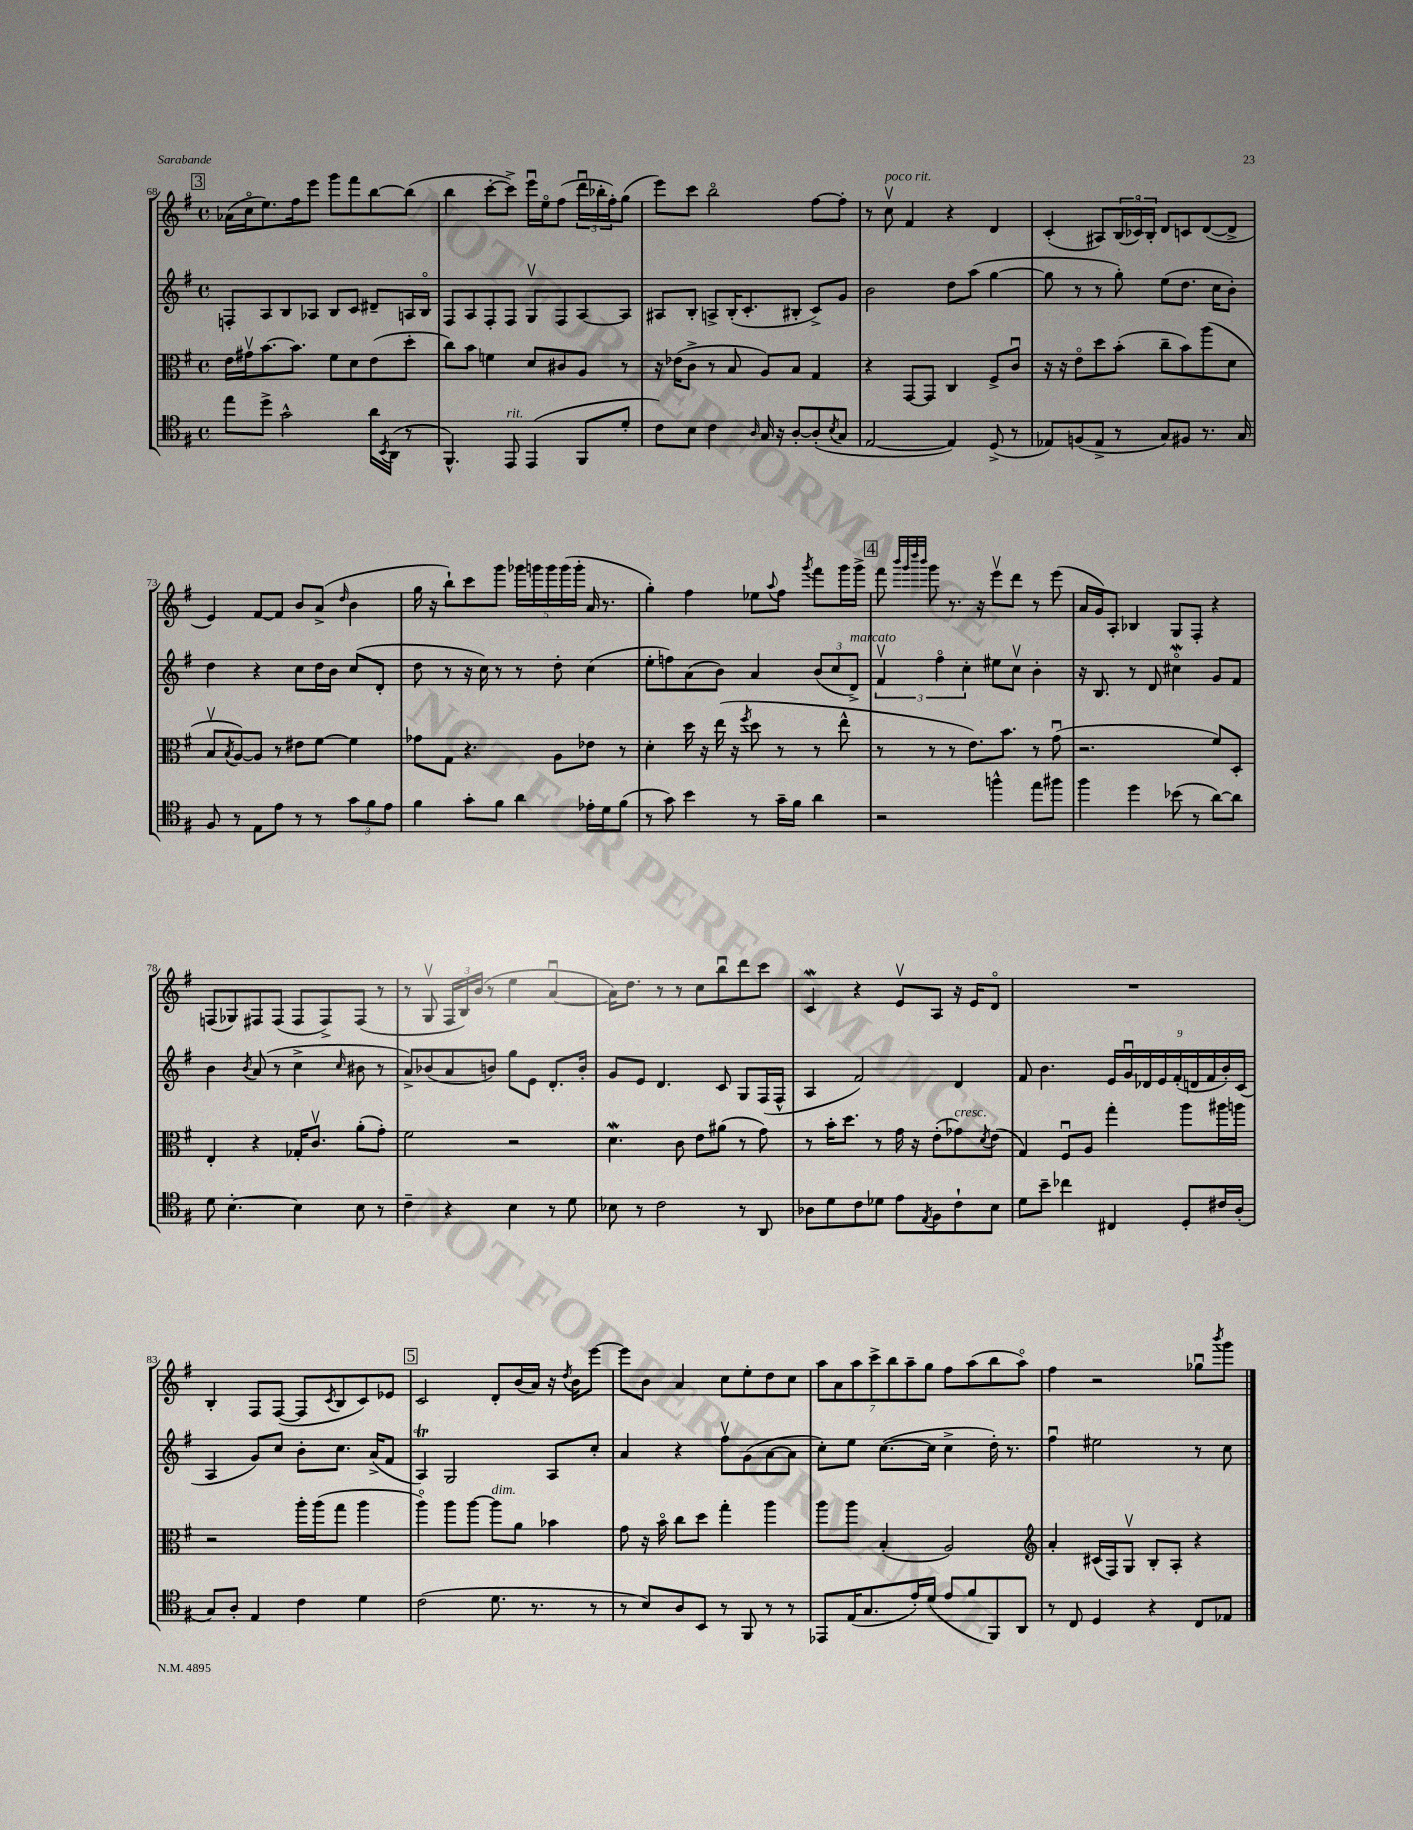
<<
\new StaffGroup <<
\new Staff = "s0" {
    \clef treble \key g \major \defaultTimeSignature \time 4/4
    \mark \markup { \box "3" } aes'16( c''16\flageolet e''8.) fis''16 e'''8 g'''8 fis'''8 b''8~ b''8( |
    b''4 c'''8~-. c'''8->) e'''16\downbow e''16\flageolet fis''8( \tuplet 3/2 { d'''16\downbow bes''16-. fis''16-.) } g''8( |
    e'''8) c'''8 b''2\flageolet fis''8~ fis''8-. |
    r8 c''8\upbow^\markup { \italic "poco rit." } fis'4 r4 d'4 |
    c'4-.( ais8) \tuplet 3/2 { b16( ces'16\flageolet) b16-. } d'8 c'8 d'8~( d'8-> |
    e'4) fis'8~ fis'8 b'8 a'8->( \grace { d''16 } b'4 |
    g''16 r16 b''8-!) c'''8 g'''8 \tuplet 5/4 { ges'''16 g'''16 g'''16 g'''16( g'''16-. } a'16 r8. |
    g''4-.) fis''4 ees''8 \appoggiatura { a''8 } fis''8 \acciaccatura { g'''8 } fis'''8 g'''16 g'''16-> |
    \mark \markup { \box "4" } fis'''8 \grace { b'''32 g'''32 d''''32 b'''32 } g'''8 r8. r16 e'''8\upbow d'''8 r8 e'''8( |
    a'16 g'16) a8-. bes4 g8 fis8-. r4 |
    f8( ges8) fis8 fis8( fis8 fis8->) fis8( r8 |
    r8 g8\upbow \tuplet 3/2 { fis16 b16) b'16( } r8 e''4 a'4~\downbow |
    a'16) d''8. r8 r8 c''8 b''8\downbow d'''8 c'''8 |
    c'4\mordent r4 e'8\upbow a8 r16 e'16 d'8\flageolet |
    R1 |
    b4-. fis8 fis8~( fis8 \acciaccatura { c'8 } b8 c'8) ees'8 |
    \mark \markup { \box "5" } c'2 d'8-. b'16( a'16) r16 \acciaccatura { d''8 } b'16 e'''8~ |
    e'''8 b'8 a'4 c''8 e''8-. d''8 c''8 |
    \tuplet 7/4 { a''8 a'8 a''8 c'''8-> b''8 a''8-- g''8 } fis''8 a''8( b''8 a''8\flageolet) |
    fis''4 r2 ges''8\downbow \acciaccatura { b'''8 } g'''8 \bar "|." |
}
\new Staff = "s1" {
    \clef treble \key g \major \defaultTimeSignature \time 4/4
    \mark \markup { \box "3" } f8-. a8 b8 aes8 b8 c'8 dis'8-- a16 b16\flageolet |
    fis8 a8 fis8-. fis8 g8\upbow fis8 a8~ a8 |
    ais8 b8-. a8-> b16-.( c'8.-. bis8-. c'8->) g'8 |
    b'2 d''8 a''8( g''4~ |
    g''8 r8 r8 g''8-.) e''8( d''8. c''16 b'8-.) |
    d''4 r4 c''8 d''16 b'16 c''8( d'8-. |
    d''8 r8 r16 c''16) r8 r8 d''8-. c''4( |
    e''8-. f''8) a'8( b'8) a'4 \tuplet 3/2 { b'8( c''8 d'8->^\markup { \italic "marcato" }) } |
    \mark \markup { \box "4" } \tuplet 3/2 { fis'4\upbow fis''4\flageolet c''4-. } eis''8 c''8\upbow b'4-. |
    r16 b8. r8 d'8 cis''4\flageolet\mordent g'8 fis'8 |
    b'4 \acciaccatura { b'8 } a'8( r8 c''4-> \grace { c''16 } bis'8 r8 |
    a'8->) bes'8( a'8 b'8) g''8 e'8 d'8.-. b'16-. |
    g'8 e'8 d'4. c'8 g8 fis16( fis16-^ |
    a4 fis'2) d'4 |
    fis'8 b'4. \tuplet 9/8 { e'16 g'16\downbow des'16 e'16 fis'16-.( d'16 fis'16 b'16-.) c'16( } |
    a4 g'8) c''8 b'8-. c''8. a'16->( fis'8 |
    \mark \markup { \box "5" } a4\trill) g2 a8 c''8-. |
    a'4 r4 fis''8\upbow g'8( a'8~ a'8 |
    c''8-.) e''8 c''8.~( c''16 c''4-> d''16-.) r8. |
    fis''4\downbow eis''2 r8 c''8 \bar "|." |
}
\new Staff = "s2" {
    \clef alto \key g \major \defaultTimeSignature \time 4/4
    \mark \markup { \box "3" } e'16 gis'16\upbow b'8.~ b'8. fis'8 d'8 e'8( d''8-. |
    c''8) b'8 f'4 d'8 cis'8 a8 r8 |
    r16 ees'16( c'8-> r8 b8 a8) b8 g4 |
    r4 g,8~ g,8 c4 fis8-> c'8\downbow |
    r16 r16 e'8\flageolet d''8 b'8-.( c''8-- b'8) a''8( d'8 |
    b8\upbow \acciaccatura { b8 } a8~) a8 r8 eis'8 fis'8~ fis'4 |
    ges'8 g8 r4. a8 ees'8 r8 |
    d'4-. d''16 r16 e''16( r16 \acciaccatura { fis''8 } d''8 r8 r8 e''8-^ |
    \mark \markup { \box "4" } r8 r8 r8 e'8.) b'8. r8 g'8\downbow( |
    r2. fis'8) d8-. |
    e4-. r4 ges16-. c'8.\upbow a'8-.( g'8-.) |
    fis'2 r2 |
    d'4.\mordent c'8 e'8 ais'8( r8 g'8) |
    r8 b'16-. d''8. r8 g'16 r16 e'8-.( ges'8^\markup { \italic "cresc." }) \acciaccatura { d'8 } e'8( |
    g4) fis8\downbow a8 g''4-. a''8 ais''16 a''16 |
    r2 a''16-. a''16( g''8 a''4 |
    \mark \markup { \box "5" } a''4\flageolet) a''8 a''8~ a''8^\markup { \italic "dim." } a'8 bes'4 |
    g'8 r16 b'16\flageolet c''8 d''8 g''4-. a''4 |
    a''8 a''8 b4-.( a2) |
    \clef treble a'4-. cis'16( fis16) g8\upbow b8-. a8-. r4 \bar "|." |
}
\new Staff = "s3" {
    \clef tenor \key g \major \defaultTimeSignature \time 4/4
    \mark \markup { \box "3" } e''8 d''8-> g'2-^ a'16 \acciaccatura { b,8 } a,16( r8 |
    fis,4.-^) e,8^\markup { \italic "rit." } e,4( fis,8 d'8-. |
    c'8) b8 c'4 \grace { a16 } g16 r16 a8~-. a8-.( \acciaccatura { b8 } g8 |
    e2~ e4) d8->( r8 |
    ees8) f8( ees8-> r8 g8) fis8 r8. g16 |
    fis8 r8 e8 e'8 r8 r8 \tuplet 3/2 { g'8 fis'8 e'8 } |
    fis'4 g'8-. fis'8 a'4 ees'16-. d'16 fis'8( |
    r8 g'8) b'4 r8 g'16-- fis'16 a'4 |
    \mark \markup { \box "4" } r2 f''4-^ e''8 fis''8 |
    fis''4 d''4 bes'8( r8 a'8~) a'8 |
    d'8 b4.~-. b4 b8 r8 |
    c'4-- r4 b4 r8 d'8 |
    bes8 r8 c'2 r8 a,8 |
    aes8 d'8 c'8 des'8 e'8 \acciaccatura { e8 } fis8 c'8-! b8 |
    d'8 b'8-- ces''4 cis4 d8-. cis'16 a16-.( |
    g8) a8-. e4 c'4 d'4 |
    \mark \markup { \box "5" } c'2( d'8. r8. r8 |
    r8 b8) a8 b,8 r8 fis,8 r8 r8 |
    ees,8 e16( g8. e'16-.) d'16( e'8 fis'8 fis,8) a,8 |
    r8 c8 d4 r4 c8 ees8 \bar "|." |
}
>>
>>
\layout { \context { \Score currentBarNumber = #68 } }
